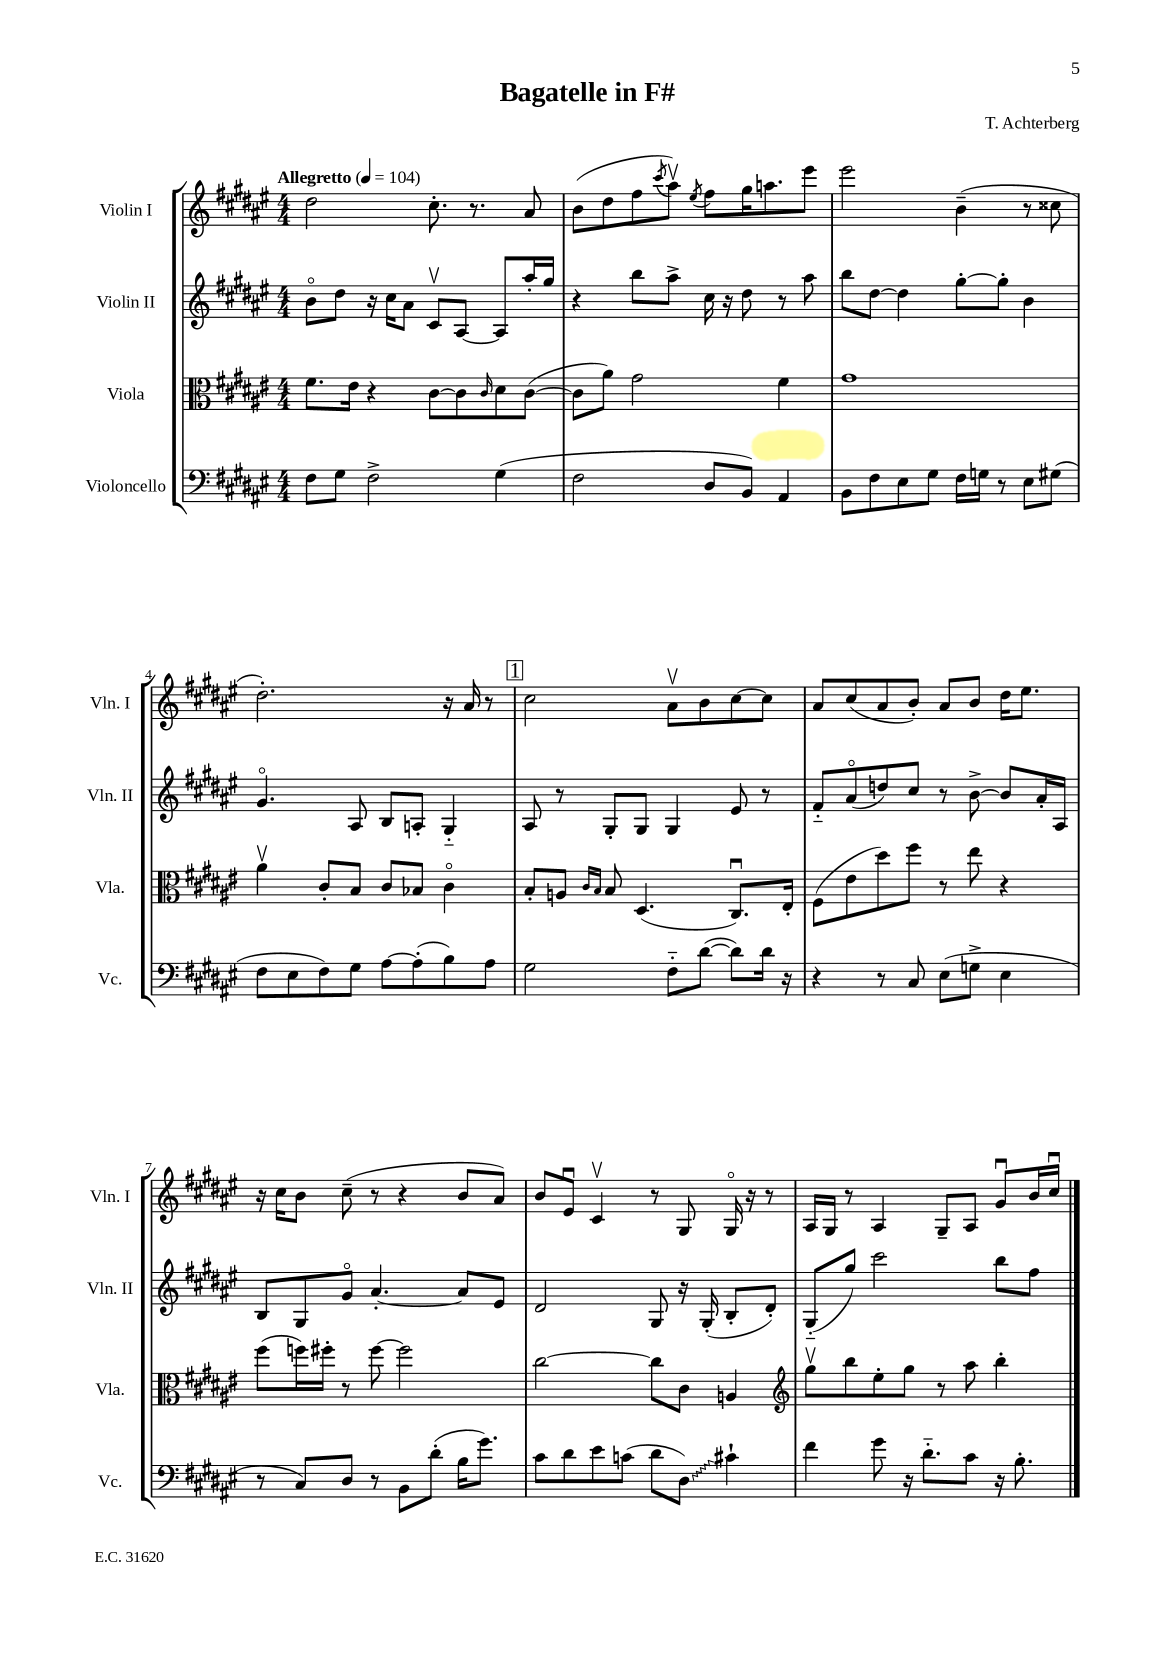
\header { title = "Bagatelle in F#" composer = "T. Achterberg" }
<<
\new StaffGroup <<
\new Staff = "s0" \with { instrumentName = "Violin I" shortInstrumentName = "Vln. I" } {
    \clef treble \key fis \major \numericTimeSignature \time 4/4 \tempo "Allegretto" 4 = 104
    dis''2 cis''8.-. r8. ais'8 |
    b'8( dis''8 fis''8 \acciaccatura { cis'''8 } ais''8\upbow) \acciaccatura { eis''8 } fis''8 gis''16 a''8. eis'''8 |
    eis'''2 b'4--( r8 cisis''8 |
    dis''2.-.) r16 ais'16 r8 |
    \mark \markup { \box "1" } cis''2 ais'8\upbow b'8 cis''8~ cis''8 |
    ais'8 cis''8( ais'8 b'8-.) ais'8 b'8 dis''16 eis''8. |
    r16 cis''16 b'8 cis''8--( r8 r4 b'8 ais'8) |
    b'8 eis'8\downbow cis'4\upbow r8 gis8 gis16\flageolet r16 r8 |
    ais16 gis16 r8 ais4 gis8-- ais8 gis'8\downbow b'16 cis''16\downbow \bar "|." |
}
\new Staff = "s1" \with { instrumentName = "Violin II" shortInstrumentName = "Vln. II" } {
    \clef treble \key fis \major \numericTimeSignature \time 4/4
    b'8\flageolet dis''8 r16 cis''16 ais'8 cis'8\upbow ais8~ ais8 ais''16-. gis''16 |
    r4 b''8 ais''8-> cis''16 r16 dis''8 r8 ais''8 |
    b''8 dis''8~ dis''4 gis''8~-. gis''8-. b'4 |
    gis'4.\flageolet ais8 b8 a8-. gis4-_ |
    \mark \markup { \box "1" } ais8 r8 gis8-. gis8 gis4 eis'8 r8 |
    fis'8-_ ais'8\flageolet( d''8) cis''8 r8 b'8~-> b'8 ais'16-. ais16 |
    b8 gis8 gis'8\flageolet ais'4.~-. ais'8 eis'8 |
    dis'2 gis8 r16 gis16-.( b8-. dis'8-.) |
    gis8-_( gis''8) cis'''2 b''8 fis''8 \bar "|." |
}
\new Staff = "s2" \with { instrumentName = "Viola" shortInstrumentName = "Vla." } {
    \clef alto \key fis \major \numericTimeSignature \time 4/4
    fis'8. eis'16 r4 cis'8~ cis'8 \grace { cis'16 } dis'8 cis'8~( |
    cis'8 ais'8) gis'2 fis'4 |
    gis'1 |
    ais'4\upbow cis'8-. b8 cis'8 bes8 cis'4\flageolet |
    \mark \markup { \box "1" } b8-. a8 \grace { cis'16 b16 } b8 dis4.( cis8.\downbow) eis16-. |
    fis8( eis'8 dis''8) fis''8 r8 eis''8 r4 |
    fis''8( f''16) fis''16-. r8 fis''8~ fis''2 |
    cis''2~ cis''8 cis'8 a4 |
    \clef treble gis''8\upbow b''8 eis''8-. gis''8 r8 ais''8 b''4-. \bar "|." |
}
\new Staff = "s3" \with { instrumentName = "Violoncello" shortInstrumentName = "Vc." } {
    \clef bass \key fis \major \numericTimeSignature \time 4/4
    fis8 gis8 fis2-> gis4( |
    fis2 dis8 b,8) ais,4 |
    b,8 fis8 eis8 gis8 fis16 g16 r8 eis8 gis8( |
    fis8 eis8 fis8) gis8 ais8~ ais8-.( b8) ais8 |
    \mark \markup { \box "1" } gis2 fis8-_ dis'8~( dis'8) dis'16 r16 |
    r4 r8 cis8 eis8( g8-> eis4 |
    r8 cis8) dis8 r8 b,8 dis'8-.( b16 gis'8.) |
    cis'8 dis'8 eis'8 c'8( dis'8 \once \override Glissando.style = #'zigzag dis8\glissando) cis'4-! |
    fis'4 gis'8 r16 dis'8.-_ cis'8 r16 b8.-. \bar "|." |
}
>>
>>
